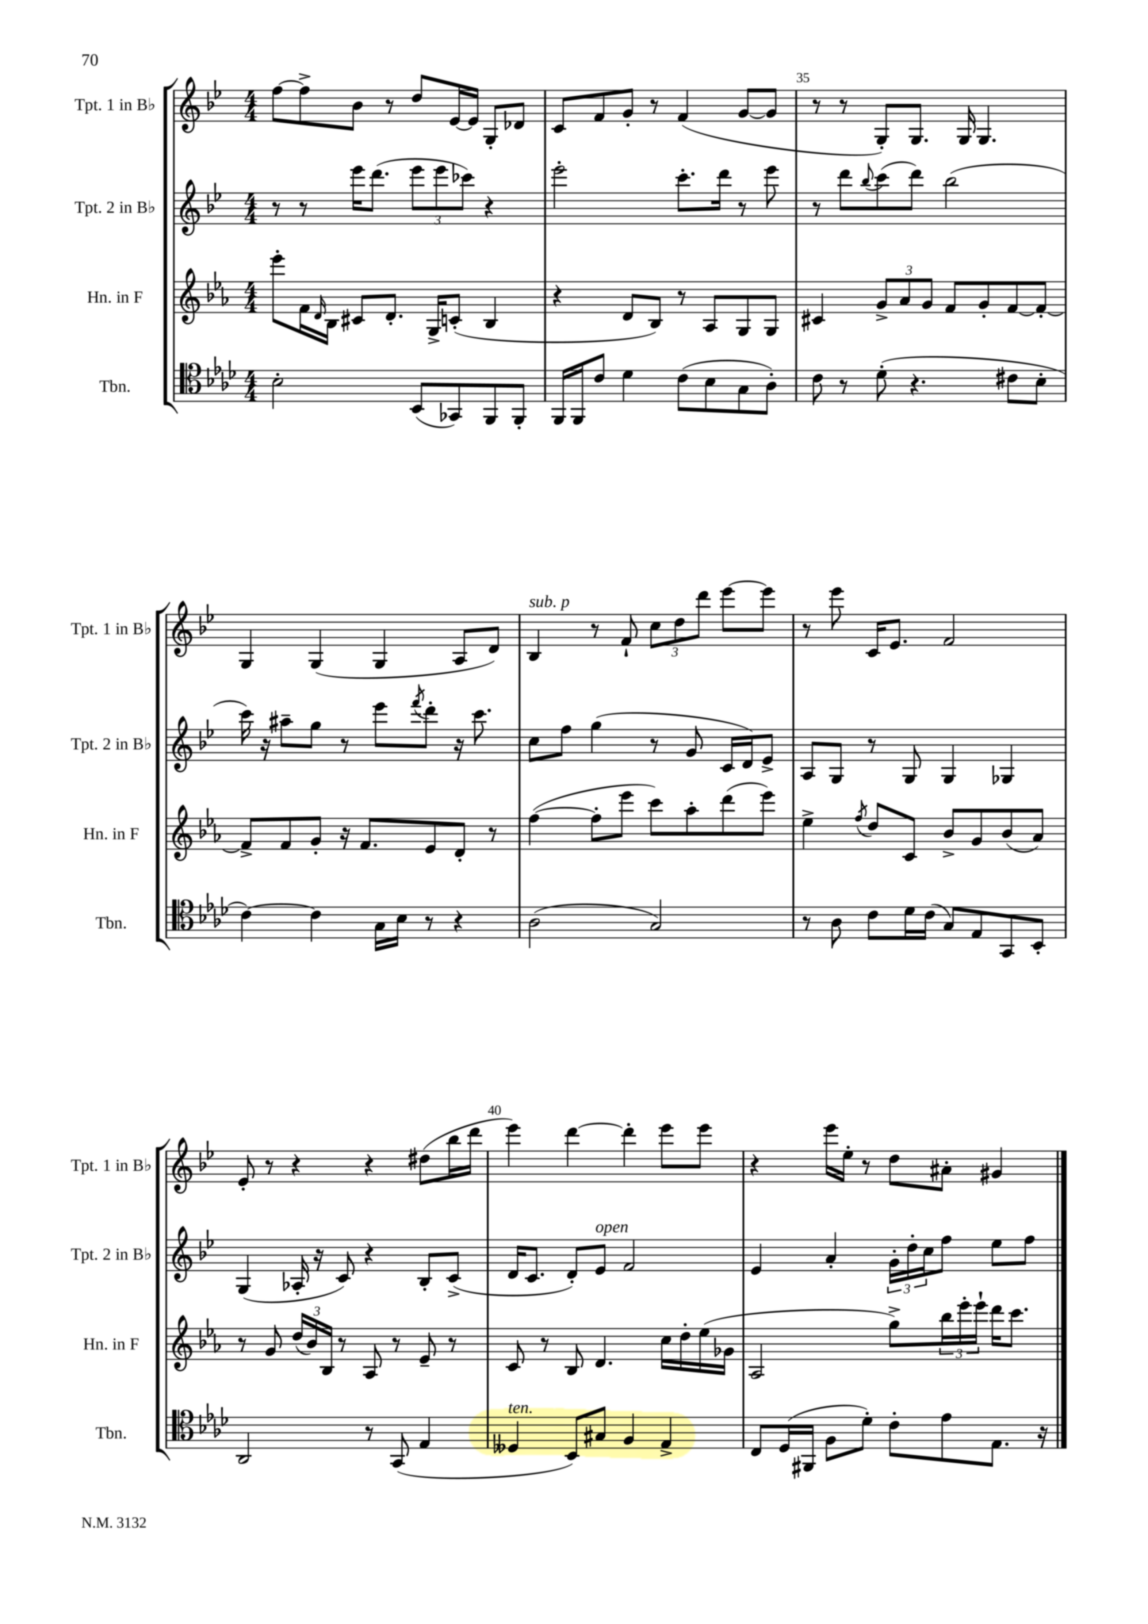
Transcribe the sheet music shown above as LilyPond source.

<<
\new StaffGroup <<
\new Staff = "s0" \with { instrumentName = "Tpt. 1 in Bb" shortInstrumentName = "Tpt. 1 in Bb" } {
    \clef treble \key bes \major \numericTimeSignature \time 4/4
    f''8~ f''8-> bes'8 r8 d''8 ees'16~ ees'16 g8-. des'8 |
    c'8 f'8 g'8-. r8 f'4( g'8~ g'8 |
    r8 r8 g8-.) g8. g16 g4. |
    g4 g4( g4 a8 d'8) |
    bes4^\markup { \italic "sub. p" } r8 f'8-! \tuplet 3/2 { c''8 d''8 d'''8 } ees'''8~ ees'''8 |
    r8 ees'''8 c'16 ees'8. f'2 |
    ees'8-. r8 r4 r4 dis''8( bes''16 d'''16 |
    ees'''4) d'''4~ d'''4-. ees'''8 ees'''8 |
    r4 ees'''16 ees''16-. r8 d''8 ais'8-. gis'4 \bar "|." |
}
\new Staff = "s1" \with { instrumentName = "Tpt. 2 in Bb" shortInstrumentName = "Tpt. 2 in Bb" } {
    \clef treble \key bes \major \numericTimeSignature \time 4/4
    r8 r8 ees'''16 d'''8.( \tuplet 3/2 { ees'''8 ees'''8 ces'''8) } r4 |
    ees'''2-. c'''8.-. d'''16 r8 ees'''8 |
    r8 d'''8 \appoggiatura { bes''8 } c'''8( d'''8) bes''2( |
    c'''16) r16 ais''8-- g''8 r8 ees'''8 \acciaccatura { f'''8 } d'''8-. r16 c'''8. |
    c''8 f''8 g''4( r8 g'8 c'16 d'16) ees'8-> |
    a8 g8 r8 g8 g4 ges4 |
    g4( aes16-. r16 c'8) r4 bes8-. c'8->( |
    d'16 c'8. d'8-.) ees'8^\markup { \italic "open" } f'2 |
    ees'4 a'4-. \tuplet 3/2 { g'16-. d''16-. c''16 } f''8 ees''8 f''8 \bar "|." |
}
\new Staff = "s2" \with { instrumentName = "Hn. in F" shortInstrumentName = "Hn. in F" } {
    \clef treble \key ees \major \numericTimeSignature \time 4/4
    ees'''8-. f'16 \grace { d'16 } bes16 cis'8 d'8.-. g16-> c'8-.( bes4 |
    r4 d'8 bes8) r8 aes8 g8 g8 |
    cis'4 \tuplet 3/2 { g'8-> aes'8 g'8 } f'8 g'8-. f'8~ f'8~-. |
    f'8-> f'8 g'8-. r16 f'8. ees'8 d'8-. r8 |
    f''4~( f''8-. ees'''8 c'''8) aes''8-. d'''8( ees'''8) |
    ees''4-> \acciaccatura { f''8 } d''8 c'8 bes'8-> g'8 bes'8( aes'8) |
    r8 g'8 \tuplet 3/2 { d''16( bes'16) bes16 } r8 aes8 r8 ees'8-- r8 |
    c'8 r8 bes8 d'4. c''16 d''16-. ees''16( ges'16 |
    aes2 g''8->) \tuplet 3/2 { bes''16 ees'''16-. ees'''16-! } d'''16 c'''8. \bar "|." |
}
\new Staff = "s3" \with { instrumentName = "Tbn." shortInstrumentName = "Tbn." } {
    \clef tenor \key aes \major \numericTimeSignature \time 4/4
    bes2-. bes,8( ges,8) f,8 f,8-. |
    f,16 f,16 c'8 des'4 c'8( bes8 g8 aes8-.) |
    c'8 r8 des'8-.( r4. cis'8 bes8-. |
    c'4~) c'4 g16 bes16 r8 r4 |
    aes2( g2) |
    r8 aes8 c'8 des'16 c'16( g8) ees8 g,8 bes,8-. |
    aes,2 r8 g,8( ees4 |
    deses4^\markup { \italic "ten." } bes,8) gis8 f4 ees4-> |
    c8 des16( fis,16 f8 des'8-.) c'8-. ees'8 ees8. r16 \bar "|." |
}
>>
>>
\layout { \context { \Score currentBarNumber = #33 \override BarNumber.break-visibility = ##(#f #t #t) barNumberVisibility = #(every-nth-bar-number-visible 5) } }
